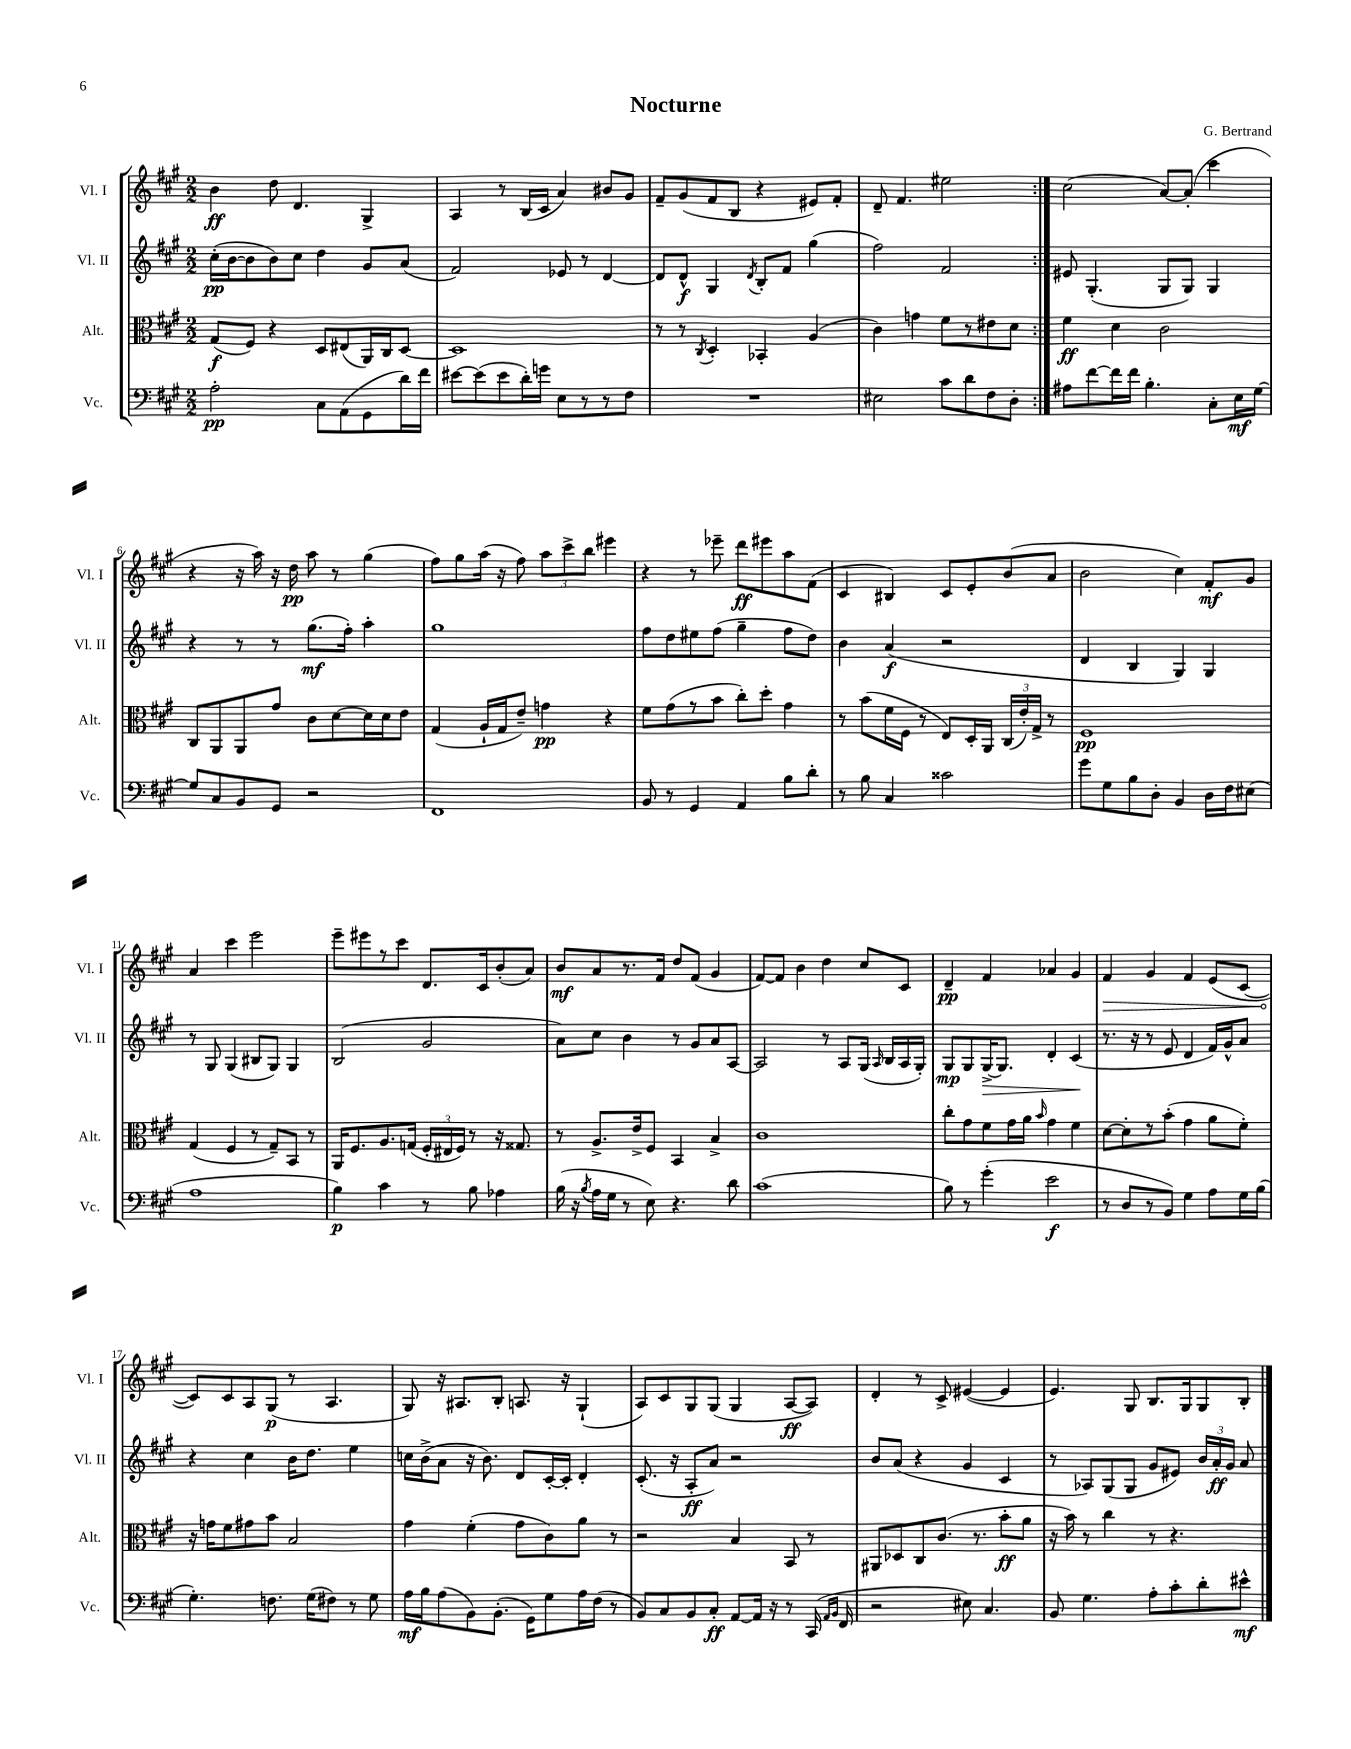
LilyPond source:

\header { title = "Nocturne" composer = "G. Bertrand" }
<<
\new StaffGroup <<
\new Staff = "s0" \with { instrumentName = "Vl. I" shortInstrumentName = "Vl. I" } {
    \clef treble \key a \major \numericTimeSignature \time 2/2
    \autoBeamOff \repeat volta 2 { b'4\ff d''8 d'4. gis4-> |
    a4 r8 b16[( cis'16] a'4) bis'8[ gis'8] |
    fis'8[-- gis'8( fis'8 b8] r4 eis'8[) fis'8]-. |
    d'8-- fis'4. eis''2 | }
    cis''2( a'8[~) a'8]-.( cis'''4 |
    r4 r16 a''16) r16 d''16\pp a''8 r8 gis''4( |
    fis''8[) gis''8 a''16]( r16 fis''8) \tuplet 3/2 { a''8[ cis'''8-> b''8] } eis'''4 |
    r4 r8 ees'''8-- d'''8[\ff eis'''8 a''8 fis'8]( |
    cis'4 bis4) cis'8[ e'8-. b'8( a'8] |
    b'2 cis''4) fis'8[-.\mf gis'8] |
    a'4 cis'''4 e'''2 |
    e'''8[-- eis'''8 r8 cis'''8] d'8.[ cis'16 b'8-.( a'8]) |
    b'8[\mf a'8 r8. fis'16] d''8[ fis'8]( gis'4 |
    fis'8[~) fis'8] b'4 d''4 cis''8[ cis'8] |
    d'4--\pp fis'4 aes'4 gis'4 |
    \once \override Hairpin.circled-tip = ##t fis'4\> gis'4 fis'4 e'8[( cis'8]~ |
    cis'8[\!) cis'8 a8 gis8]\p( r8 a4. |
    gis8) r16 ais8.[ b8]-. a8. r16 gis4-!( |
    a8[) cis'8 gis8 gis8]( gis4 a8[~\ff a8]) |
    d'4-. r8 cis'8-> eis'4~( eis'4 |
    e'4.) gis8 b8.[ gis16 gis8 b8]-. \bar "|." |
}
\new Staff = "s1" \with { instrumentName = "Vl. II" shortInstrumentName = "Vl. II" } {
    \clef treble \key a \major \numericTimeSignature \time 2/2
    \autoBeamOff \repeat volta 2 { cis''16[-.\pp( b'16~ b'8 b'8) cis''8] d''4 gis'8[ a'8]( |
    fis'2) ees'8 r8 d'4~ |
    d'8[ d'8]-^\f gis4 \acciaccatura { d'8 } b8[-. fis'8] gis''4( |
    fis''2) fis'2 | }
    eis'8 gis4.-.( gis8[ gis8]) gis4 |
    r4 r8 r8 gis''8.[\mf( fis''16]-.) a''4-. |
    gis''1 |
    fis''8[ d''8 eis''8 fis''8]( gis''4-- fis''8[ d''8]) |
    b'4 a'4\f( r2 |
    d'4 b4 gis4) gis4 |
    r8 gis8 gis4( bis8[ gis8]) gis4 |
    b2( gis'2 |
    a'8[) cis''8] b'4 r8 gis'8[ a'8 a8]~ |
    a2 r8 a8[ gis16]( \grace { a16 } b16[ a16 gis16]-.) |
    gis8[\mp gis8 gis16~->\> gis8.] d'4-. cis'4\!( |
    r8. r16 r8 e'8 d'4 fis'16[) gis'16-^ a'8] |
    r4 cis''4 b'16[ d''8.] e''4 |
    c''16[ b'16->( a'8] r16 b'8.) d'8[ cis'16~-. cis'16]-. d'4-. |
    cis'8.-.( r16 a8[-.\ff a'8]) r2 |
    b'8[ a'8]( r4 gis'4 cis'4 |
    r8 aes8[) gis8( gis8] gis'8[ eis'8]) \tuplet 3/2 { b'16[ a'16-.\ff gis'16] } a'8 \bar "|." |
}
\new Staff = "s2" \with { instrumentName = "Alt." shortInstrumentName = "Alt." } {
    \clef alto \key a \major \numericTimeSignature \time 2/2
    \autoBeamOff \repeat volta 2 { gis8[\f( fis8]) r4 d8[ eis8( a,16) cis16 d8]~ |
    d1 |
    r8 r8 \acciaccatura { cis8 } d4-. bes,4-. a4( |
    cis'4) g'4 fis'8[ r8 eis'8 d'8] | }
    fis'4\ff d'4 cis'2 |
    cis8[ a,8 a,8 gis'8] cis'8[ d'8~ d'16 d'16 e'8] |
    gis4( a16[-! gis16 e'8]--) g'4\pp r4 |
    fis'8[ gis'8( r8 b'8] cis''8[-.) d''8]-. gis'4 |
    r8 b'8[( fis'16 fis16] r8 e8[) d16-. a,16] \tuplet 3/2 { cis16[( e'16-.) gis16]-> } r8 |
    fis1\pp |
    gis4( fis4 r8 gis8[--) b,8] r8 |
    a,16[ fis8. a8. g16]( \tuplet 3/2 { fis16[-. eis16 fis16]) } r8 r16 gisis8. |
    r8 a8.[-> e'16-> fis8] b,4 b4-> |
    cis'1 |
    cis''8[-. gis'8 fis'8 gis'16 a'16] \grace { b'16 } gis'4 fis'4 |
    d'8[~ d'8-. r8 b'8]-.( gis'4 a'8[ fis'8]-.) |
    r16 g'16[ fis'8 gis'8 b'8] b2 |
    gis'4 fis'4-.( gis'8[ cis'8) a'8] r8 |
    r2 b4 b,8 r8 |
    ais,8[ des8 cis8 cis'8.]( r8. b'8[-.\ff a'8] |
    r16 b'16) r8 cis''4 r8 r4. \bar "|." |
}
\new Staff = "s3" \with { instrumentName = "Vc." shortInstrumentName = "Vc." } {
    \clef bass \key a \major \numericTimeSignature \time 2/2
    \autoBeamOff \repeat volta 2 { a2-.\pp cis8[ a,8( gis,8 d'16) fis'16] |
    eis'8[~ eis'8( eis'8 d'16-.) g'16] e8[ r8 r8 fis8] |
    R1 |
    eis2 cis'8[ d'8 fis8 d8]-. | }
    ais8[ fis'8~ fis'16 fis'16] b4.-. cis8[-. e16\mf gis16]~ |
    gis8[ cis8 b,8 gis,8] r2 |
    fis,1 |
    b,8 r8 gis,4 a,4 b8[ d'8]-. |
    r8 b8 cis4 cisis'2 |
    gis'8[ gis8 b8 d8]-. b,4 d16[ fis16 eis8]( |
    a1 |
    b4\p) cis'4 r8 b8 aes4 |
    b16( r16 \acciaccatura { b8 } a16[ gis16] r8 e8) r4. d'8 |
    cis'1( |
    b8) r8 gis'4-.( e'2\f |
    r8 d8[ r8 b,8]) gis4 a8[ gis16 b16]( |
    gis4.-.) f8. gis16[( fis8]) r8 gis8 |
    a16[\mf b16 a8( b,8) b,8.]-.( gis,16[) gis8 a16 fis16]( r8 |
    b,8[) cis8 b,8 cis8]-.\ff a,8[~ a,16] r16 r8 cis,16( \grace { a,16[ b,16] } fis,16 |
    r2 eis8) cis4. |
    b,8 gis4. a8[-. cis'8-. d'8-. eis'8]-^\mf \bar "|." |
}
>>
>>
